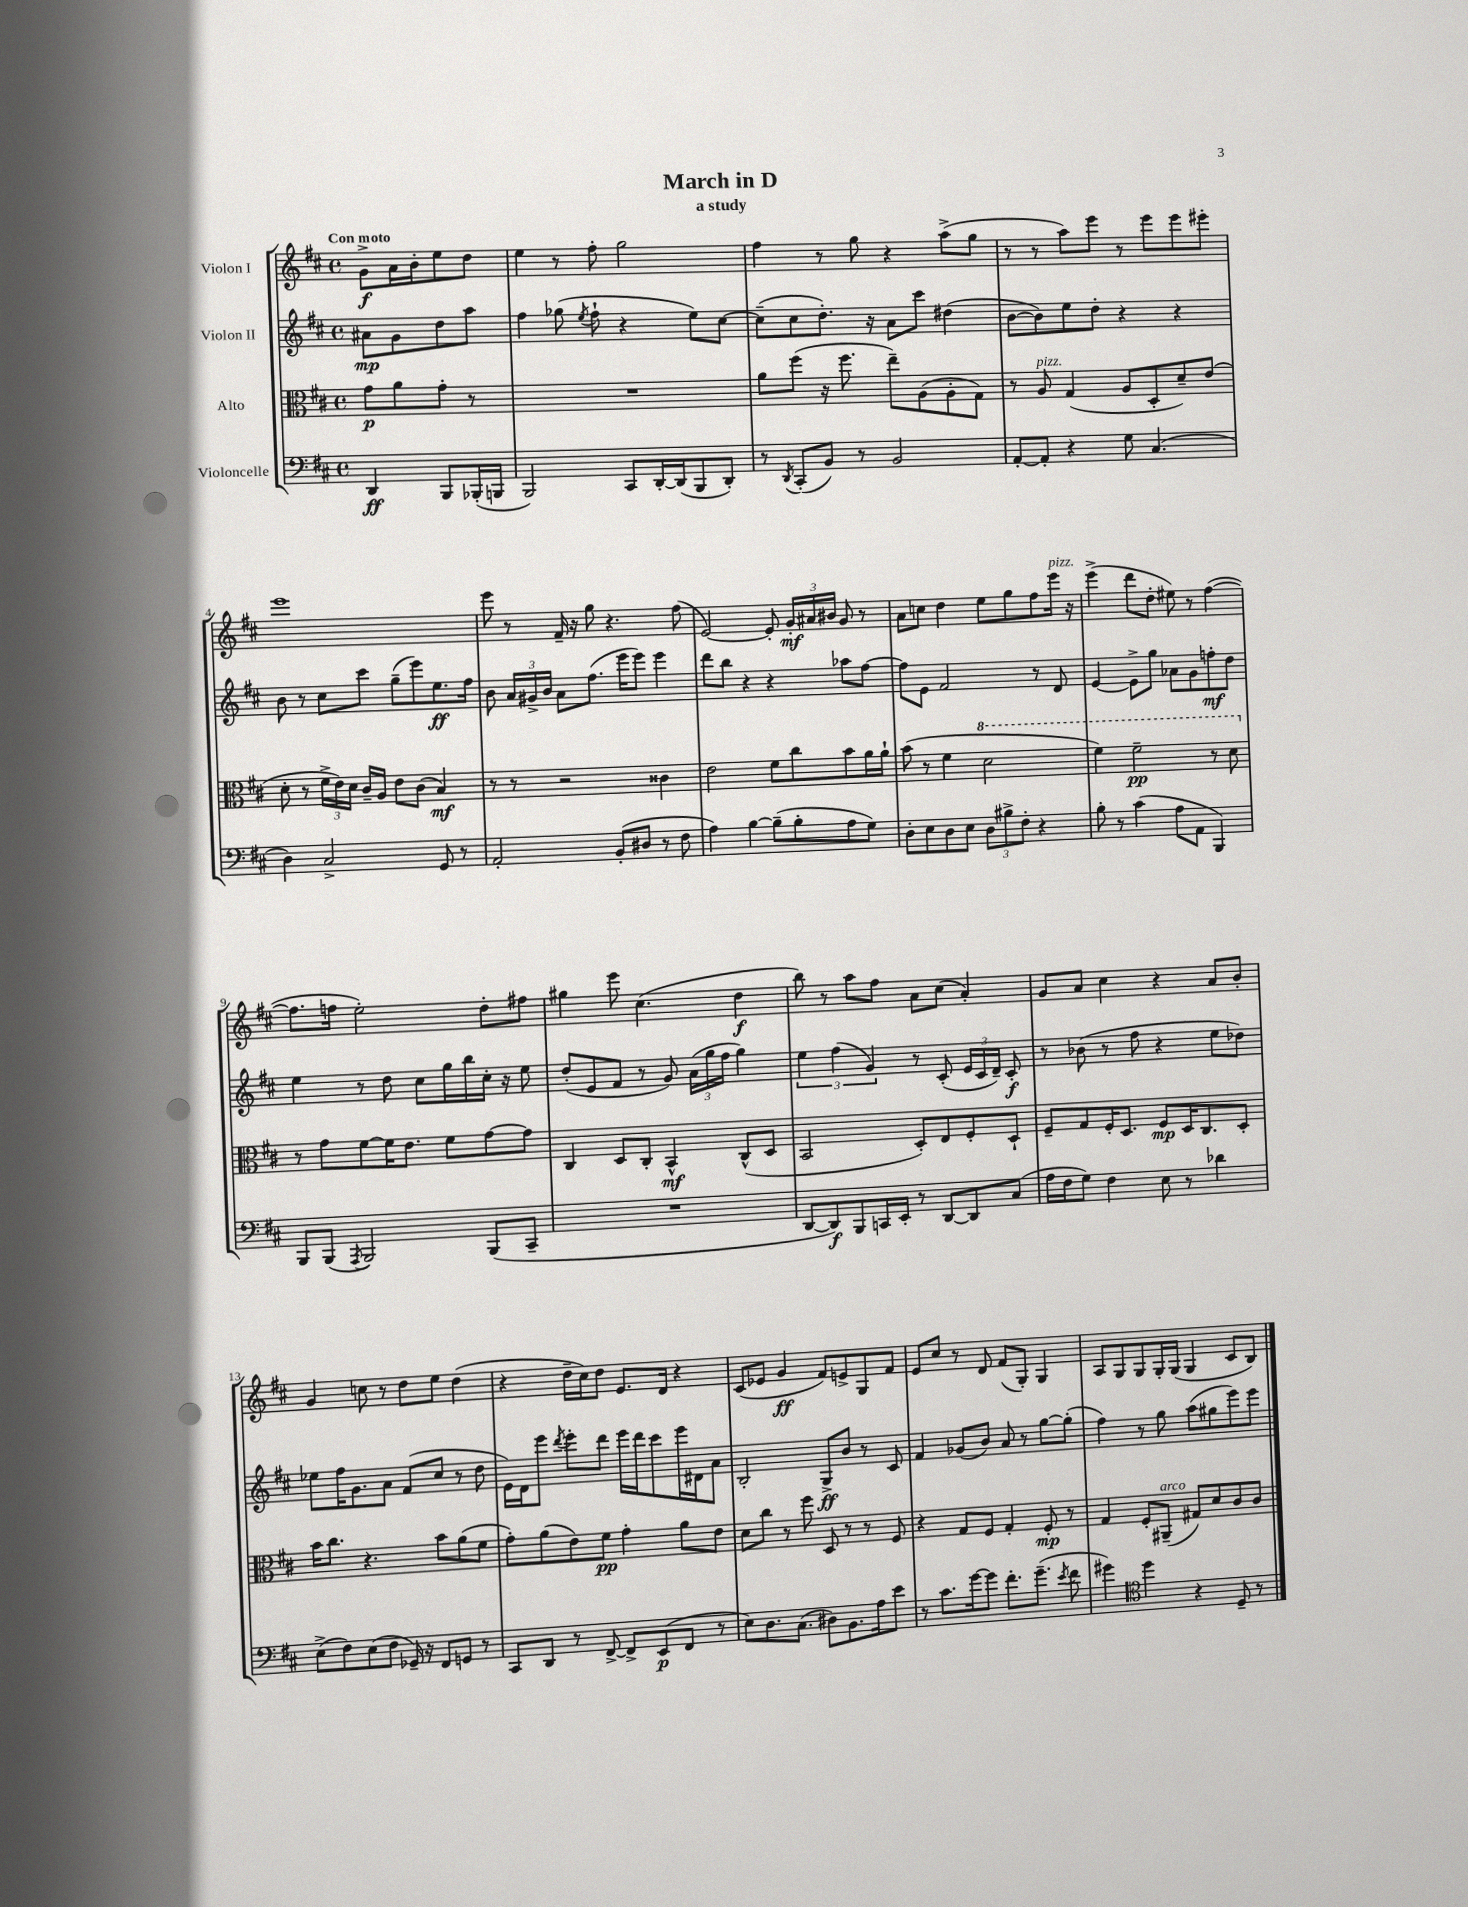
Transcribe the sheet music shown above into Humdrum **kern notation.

**kern	**kern	**kern	**kern
*staff4	*staff3	*staff2	*staff1
*clefF4	*clefC3	*clefG2	*clefG2
*k[f#c#]	*k[f#c#]	*k[f#c#]	*k[f#c#]
*M4/4	*M4/4	*M4/4	*M4/4
*met(c)	*met(c)	*met(c)	*met(c)
4DD/	8g\L	8a#\L	8g^\L
.	8a\	8g\	16a\L
.	.	.	16b'\J
8BBB/L	8g'\J	8dd\	8ee\
(16BBB-'/L	8r	8aa\J	8dd\J
16BBB/JJ	.	.	.
=	=	=	=
2BBB/)	1r	4ff#\	4ee\
.	.	(8gg-\	8r
.	.	8qee/	.
.	.	8ff#`\	8ff#'\
8CC#/L	.	4r	2gg\
[16DD'/L	.	.	.
(16DD/]J	.	.	.
8BBB/	.	8ee\L)	.
8DD'/J)	.	[8cc#\J	.
=	=	=	=
8r	8a\L	(8cc#~\]L	4ff#\
8qDD/	.	.	.
(8CC#'/L	(8ff#\J	8cc#\	.
8BB/J)	16r	8.dd'\J)	8r
.	8.ff#\	.	.
8r	.	.	8gg\
.	.	16r	.
2BB/	8ee~\L)	8a\L	4r
.	(8A\	8ccc#\J	.
.	8A'\	(4dd#\	(8aa^\L
.	8G\J)	.	8gg\J
=	=	=	=
[8AA'/L	8r	[8b\L	8r
8AA'/]J	8A/	8b\])	8r
4r	(4G/	8ee\	8aa\L)
.	.	8dd'\J	8eee\J
8G\	8A/L	4r	8r
(4.C#/	8D'/	.	8eee\L
.	8d~/)	4r	8eee\
.	(8e/J	.	8eee#'\J
=	=	=	=
4D\)	8d'\	8b\	1eee
.	8r	8r	.
2C#^/	24f#^\LL	8cc#\L	.
.	24e\)	.	.
.	24d\JJ	.	.
.	16c#~/LL	8ccc#\J	.
.	16A/JJ	.	.
.	8e\L	(8gg~\L	.
.	(8c#\J	8eee\)	.
8GG/	4B/)	8.ee\	.
8r	.	.	.
.	.	16ff#\Jk	.
=	=	=	=
2AA'/	8r	8b\	8eee\
.	8r	24a/LL	8r
.	.	24g#^/	.
.	.	24b/JJ	.
.	2r	8a\L	16f#~/
.	.	.	16r
.	.	(8.ff#\J	8gg\
(8BB'/L	.	.	4.r
.	.	16eee\LK	.
8D#/J	.	8eee\J)	.
8r	4c##\	4eee\	.
8F#\	.	.	(8ff#\
=	=	=	=
4A\)	2e\	8ddd\L	[2e/)
.	.	8bb\J	.
[4B\	.	4r	.
(8B~\]L	8f#\L	4r	8e'/]
8B'\	8cc#\	.	24g'/LL
.	.	.	24a#/
.	.	.	24b#/JJ
8A\	8b\	8aa-\L	8g/
8G\J)	16a\L	[8ff#\J	8r
.	16a`\JJ	.	.
=	=	=	=
8D'\L	(8b\	8ff#\]L	8a\L
8E\	8r	8e\J	8cc\J
8D\	4f#\	2f#/	4dd\
8E\J	.	.	.
12D\L	2dd\	.	8ee\L
12B#^\	.	.	.
.	.	.	8gg\
12F#'\J	.	.	.
4r	.	8r	8ff#\
.	.	8d/	16eee\Jk
.	.	.	16r
=	=	=	=
8B'\	4ff#\)	[4e/	(4eee^\
8r	.	.	.
(4c#\	2ff#~\	8e^\]L	8ddd\L
.	.	8gg\J	8dd'\J
8A\L	.	8a-\L	8ee#\)
8AA\J	.	8g\	8r
4BBB/)	8r	8ff'\	([4ff#\
.	8dd\	8dd\J	.
=	=	=	=
8BBB/L	8r	4ee\	8.ff#\]L
(8BBB/J	8g\L	.	.
.	.	.	16ff\Jk
8qAAA/	.	.	.
2BBB/)	[8f#\	8r	2ee'\)
.	16f#\]K	8dd\	.
.	8.e\J	.	.
.	.	8cc#\L	.
.	8f#\L	16gg\L	.
.	.	16bb\	.
(8BBB/L	[8g\	16cc#'\JJ	8dd'\L
.	.	16r	.
8CC#~/J	8g\]J	8ee\	8ff#\J
=	=	=	=
1r	4C#/	(8dd'/L	4gg#\
.	.	8e/	.
.	8D/L	8f#/J	8eee\
.	8C#'/J	8r	(4.cc#\
.	4BB^^/	8g/)	.
.	.	(24a\LL	.
.	.	24gg\	.
.	.	24ff#\JJ	.
.	(8C#^^/L	4gg\)	4dd\
.	8D/J	.	.
=	=	=	=
[8DD/L	2BB/	6ee\	8bb\)
8DD/])	.	.	8r
.	.	(6ff#\	.
8BBB/	.	.	8aa\L
.	.	6g/)	.
16CC/L	.	.	8ff#\J
16EE'/JJ	.	.	.
8r	8D'/L)	8r	8a\L
[8DD/L	8E/	(8c#'/	(8cc#\J
8DD/]	8F#'/	24e/LL	4a'/)
.	.	24c#/	.
.	.	24d~/JJ)	.
(8C#/J	8D`/J	8c#'/	.
=	=	=	=
16A\LL	8F#~/L	8r	8g/L
16F#\J	.	.	.
8G\J)	8G/	(8b-\	8a/J
4F#\	16F#'/K	8r	4cc#\
.	8.D/J	.	.
.	.	8ff#\	.
8E\	8F#/L	4r	4r
8r	16D/K	.	.
.	8.C#/	.	.
4d-\	.	8ee\L	8a/L
.	8D'/J	8dd-\J)	8b'/J
=	=	=	=
(8E^\L	16b\LK	8ee-\L	4g/
.	8.cc#\J	.	.
8F#\)	.	16ff#\K	.
.	.	8.g\	.
(8E\	4.r	.	8cc\
8F#\J	.	8a\J	8r
16GG-~/)	.	(8f#/L	8dd\L
16r	.	.	.
8FF#/L	8b\L	8cc#/J	8ee\J
8GG/J	(8a\	8r	(4dd\
8r	8f#\J	8dd\	.
=	=	=	=
8CC#/L	8g'\L)	16e\LL)	4r
.	.	16d\J	.
8DD/J	(8a\	8eee\J	.
.	.	8qddd/	.
8r	8e\)	8eee'\L	16dd~\LL
.	.	.	16cc#\J)
[8FF#^/	8f#\J	8ddd\J	8dd\J
8FF#^/]L	4g'\	16eee\LL	8.e/L
.	.	16ddd\J	.
(8EE/	.	8ccc#\	.
.	.	.	16d/Jk
8FF#/J	8a\L	16eee\L	4r
.	.	16d#\J	.
8r	8e\J	8a\J	.
=	=	=	=
8E\L)	8d\L	2B'/	(8c#/L
8.D\	8cc#\J	.	8e-/J
.	8r	.	4g/
(8.C#\J	.	.	.
.	8ff#\	.	.
8D#\L)	8D/	8G^/L	8f#/L)
8.BB\	8r	8b/J	8e^/
.	8r	8r	8G/
16A\k	.	.	.
8e\J	8F#/	8c#/	8f#/J
=	=	=	=
8r	4r	4f#/	8e/L
8.c#\L	.	.	8cc#/J
.	8G/L	(8g-/L	8r
[16g\k	.	.	.
8g\]J	8F#/J	8b/J)	8d/
8.f#'\L	4G'/	8a/	(8f#/L
.	.	8r	8G'/J)
(8.g~\J	.	.	.
.	8F#'/	[8gg\L	4G/
8qe/	.	.	.
8f#\	8r	(8gg'\]J	.
=	=	=	=
4g#\)	4G/	4ff#\)	8A/L
.	.	.	8G/
*clefC4	*	*	*
4dd\	8F#'/L	8r	8G/
.	(8AA#~/J	8gg\	16G'/L
.	.	.	(16G/JJ
4r	8G#/L)	(8aa\L	4G/
.	8d/	8gg#\	.
8D~/	8c#/	8eee\)	8c#/L
8r	8c#/J	8eee\J	8B/J)
==	==	==	==
*-	*-	*-	*-
